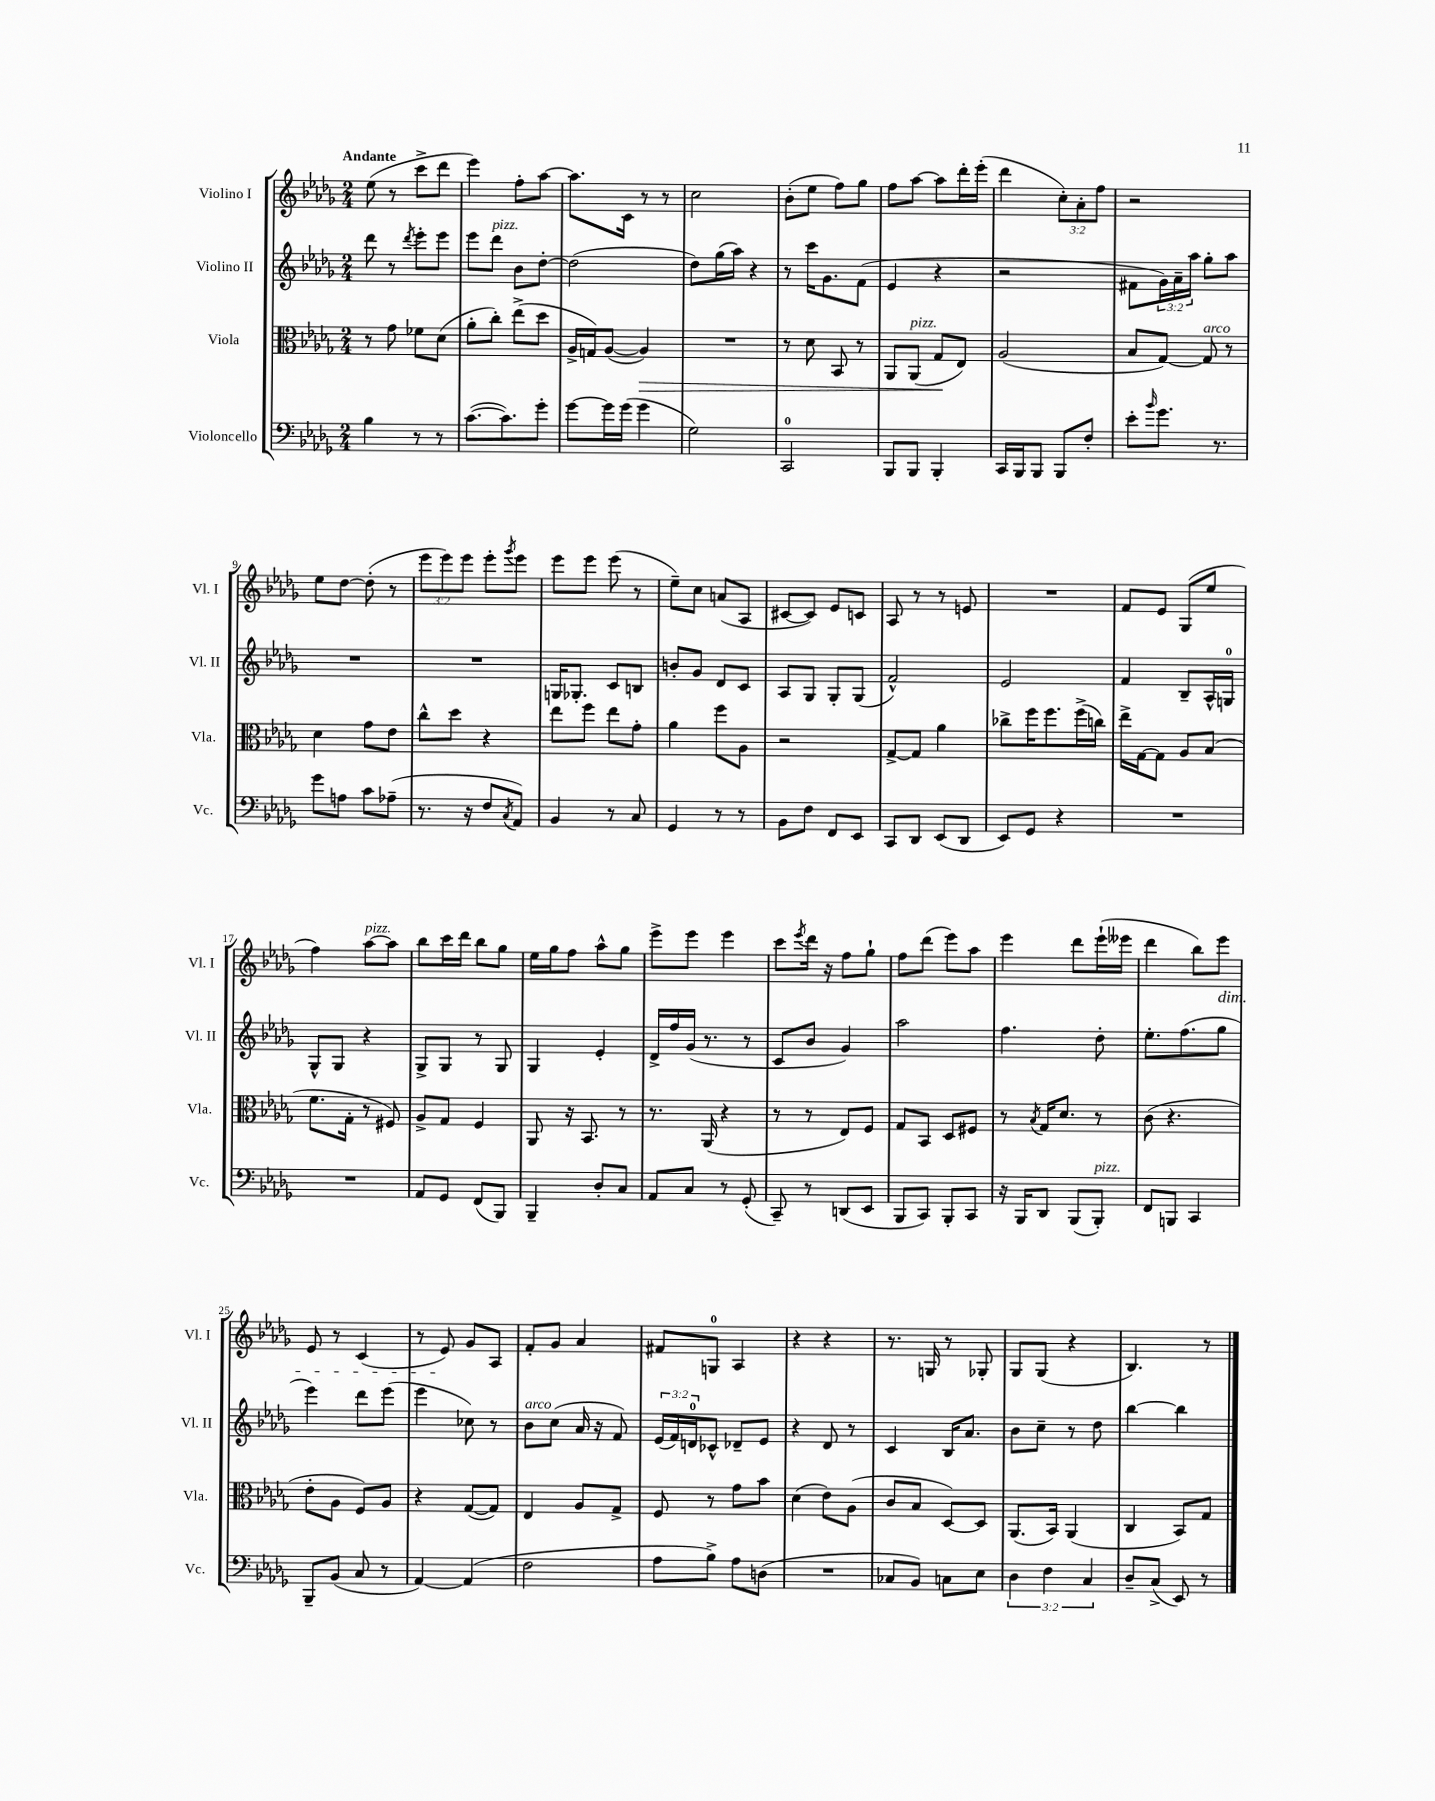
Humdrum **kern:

**kern	**kern	**kern	**kern
*staff4	*staff3	*staff2	*staff1
*clefF4	*clefC3	*clefG2	*clefG2
*k[b-e-a-d-g-]	*k[b-e-a-d-g-]	*k[b-e-a-d-g-]	*k[b-e-a-d-g-]
*M2/4	*M2/4	*M2/4	*M2/4
4B-	8r	8ddd-	(8ee-
.	8g-	8r	8r
.	.	8qddd-	.
8r	8f-	8eee-'	8ccc^
8r	(8d-	8eee-	8ddd-
=	=	=	=
([8.c	8a-'	8eee-	4eee-)
.	8cc')	8ddd-	.
8.c])	.	.	.
.	(8ee-^	8b-	8ff'
8g-'	8dd-	[8dd-'	[8aa-
=	=	=	=
[8g-	16A-^	(2dd-]	8.aa-]
.	16G)	.	.
16g-]	([8A-	.	.
(16g-	.	.	16c
4g-	4A-])	.	8r
.	.	.	8r
=	=	=	=
2G-)	2r	8dd-)	2cc
.	.	(16gg-	.
.	.	16aa-)	.
.	.	4r	.
=	=	=	=
2CC	8r	8r	(8b-'
.	8d-	16ccc	8ee-
.	.	8.g-	.
.	8BB-	.	8ff)
.	8r	(8f	8gg-
=	=	=	=
8BBB-	8AA-	4e-	8ff
8BBB-	(8AA-	.	[8aa-
4BBB-'	8G-	4r	8aa-]
.	8E-)	.	16ddd-'
.	.	.	(16eee-'
=	=	=	=
16CC	(2A-	2r	4ddd-
16BBB-	.	.	.
8BBB-	.	.	.
8BBB-	.	.	12cc')
.	.	.	12a-'
8F'	.	.	.
.	.	.	12ff
=	=	=	=
8e-'	8B-	8f#	2r
16qqb-	.	.	.
8.g-	[8G-)	24g-)	.
.	.	24a-~	.
.	.	24aa-	.
.	8G-]	8gg-'	.
8.r	.	.	.
.	8r	8aa-	.
=	=	=	=
8g-	4d-	2r	8ee-
8A	.	.	[8dd-
8c	8g-	.	(8dd-']
(8A-~	8e-	.	8r
=	=	=	=
8.r	8cc^^	2r	12eee-
.	.	.	12eee-)
.	8dd-	.	.
.	.	.	12eee-
16r	.	.	.
8F	4r	.	8eee-'
8qC	.	.	8qggg-
8AA-)	.	.	8eee-
=	=	=	=
4BB-	8ee-	16G	8eee-
.	.	8.G-'	.
.	8ff	.	8eee-
8r	8ee-	8c	(8eee-
8C	8g-'	8B	8r
=	=	=	=
4GG-	4a-	8b'	8ee-~)
.	.	8g-	8cc
8r	8ff	8d-	(8a
8r	8A-	8c	8A-
=	=	=	=
8BB-	2r	8A-	[8c#
8F	.	8G-	8c#])
8FF	.	8G-'	8e-
8EE-	.	(8G-	8c
=	=	=	=
8CC	[8G-^	2f^^)	8A-
8DD-	8G-]	.	8r
(8EE-	4a-	.	8r
8DD-	.	.	8e
=	=	=	=
8EE-)	8cc-^	2e-	2r
8GG-	16ff	.	.
.	8.ff	.	.
4r	.	.	.
.	(16ff^	.	.
.	16cc)	.	.
=	=	=	=
2r	16ee-^	4f	8f
.	[16G-	.	.
.	8G-]	.	8e-
.	8A-	8B-~	(8G-
.	(8B-	16A-^^	8ee-
.	.	16G	.
=	=	=	=
2r	8.f	8G-^^	4ff)
.	.	8G-	.
.	16G-'	.	.
.	8r	4r	[8aa-
.	8F#)	.	8aa-]
=	=	=	=
8AA-	8A-^	8G-^	8bb-
8GG-	8G-	8G-	16ccc
.	.	.	16ddd-
(8FF	4F	8r	8bb-
8BBB-)	.	8G-	8gg-
=	=	=	=
4BBB-~	8AA-	4G-	16ee-
.	.	.	16gg-
.	16r	.	8ff
.	8.BB-	.	.
8D-'	.	4e-'	8aa-^^
8C	8r	.	8gg-
=	=	=	=
8AA-	8.r	16d-^	8eee-^
.	.	16ff	.
8C	.	(16g-	8eee-
.	(16AA-	8.r	.
8r	4r	.	4eee-
(8GG-'	.	8r	.
=	=	=	=
8CC~)	8r	8c	8ccc
.	.	.	8qeee-
8r	8r	8b-	16ddd-
.	.	.	16r
(8DD	8E-)	4g-)	8ff
8EE-	8F	.	8gg-`
=	=	=	=
8BBB-	8G-	2aa-	8ff
8CC)	8BB-	.	(8ddd-
8BBB-'	8D-	.	8eee-)
8CC	8F#	.	8aa-
=	=	=	=
16r	8r	4.ff	4eee-
16BBB-	.	.	.
.	8qB-	.	.
8DD-	16G-	.	.
.	8.d-	.	.
(8BBB-	.	.	8ddd-
8BBB-')	8r	8dd-'	(16eee-`
.	.	.	16eee--
=	=	=	=
8FF	(8c	8.ee-'	4ddd-
8BBB	4.r	.	.
.	.	(8.ff	.
4CC	.	.	8bb-)
.	.	8gg-	8eee-
=	=	=	=
8BBB-~	8e-'	4eee-)	8e-
(8BB-	8A-	.	8r
8C	8F)	8ddd-	(4c
8r	8A-	(8eee-	.
=	=	=	=
[4AA-)	4r	4eee-	8r
.	.	.	8e-)
(4AA-]	([8G-	8cc-)	8g-
.	8G-])	8r	8A-
=	=	=	=
2F	4E-	8b-	8f'
.	.	(8cc	8g-
.	8A-	16a-	4a-
.	.	16r	.
.	8G-^	8f)	.
=	=	=	=
8A-	8F	(24e-	8f#
.	.	24f)	.
.	.	24d	.
8B-^)	8r	8c-^^	8G
8A-	8g-	8d-~	4A-
(8D	8b-	8e-	.
=	=	=	=
2r	(4d-	4r	4r
.	8e-)	8d-	4r
.	(8A-	8r	.
=	=	=	=
8C-	8c	4c	8.r
8BB-)	8B-	.	.
.	.	.	16G
8C	[8D-)	16B-	8r
.	.	8.a-	.
8E-	8D-]	.	8G-'
=	=	=	=
6D-	(8.AA-	8b-	8G-
.	.	8cc~	(8G-
6F	.	.	.
.	16BB-)	.	.
.	(4AA-	8r	4r
6C	.	.	.
.	.	8dd-	.
=	=	=	=
8D-~	4C	[4bb-	4.B-)
(8C^	.	.	.
8EE-)	8BB-)	4bb-]	.
8r	8G-	.	8r
==	==	==	==
*-	*-	*-	*-
